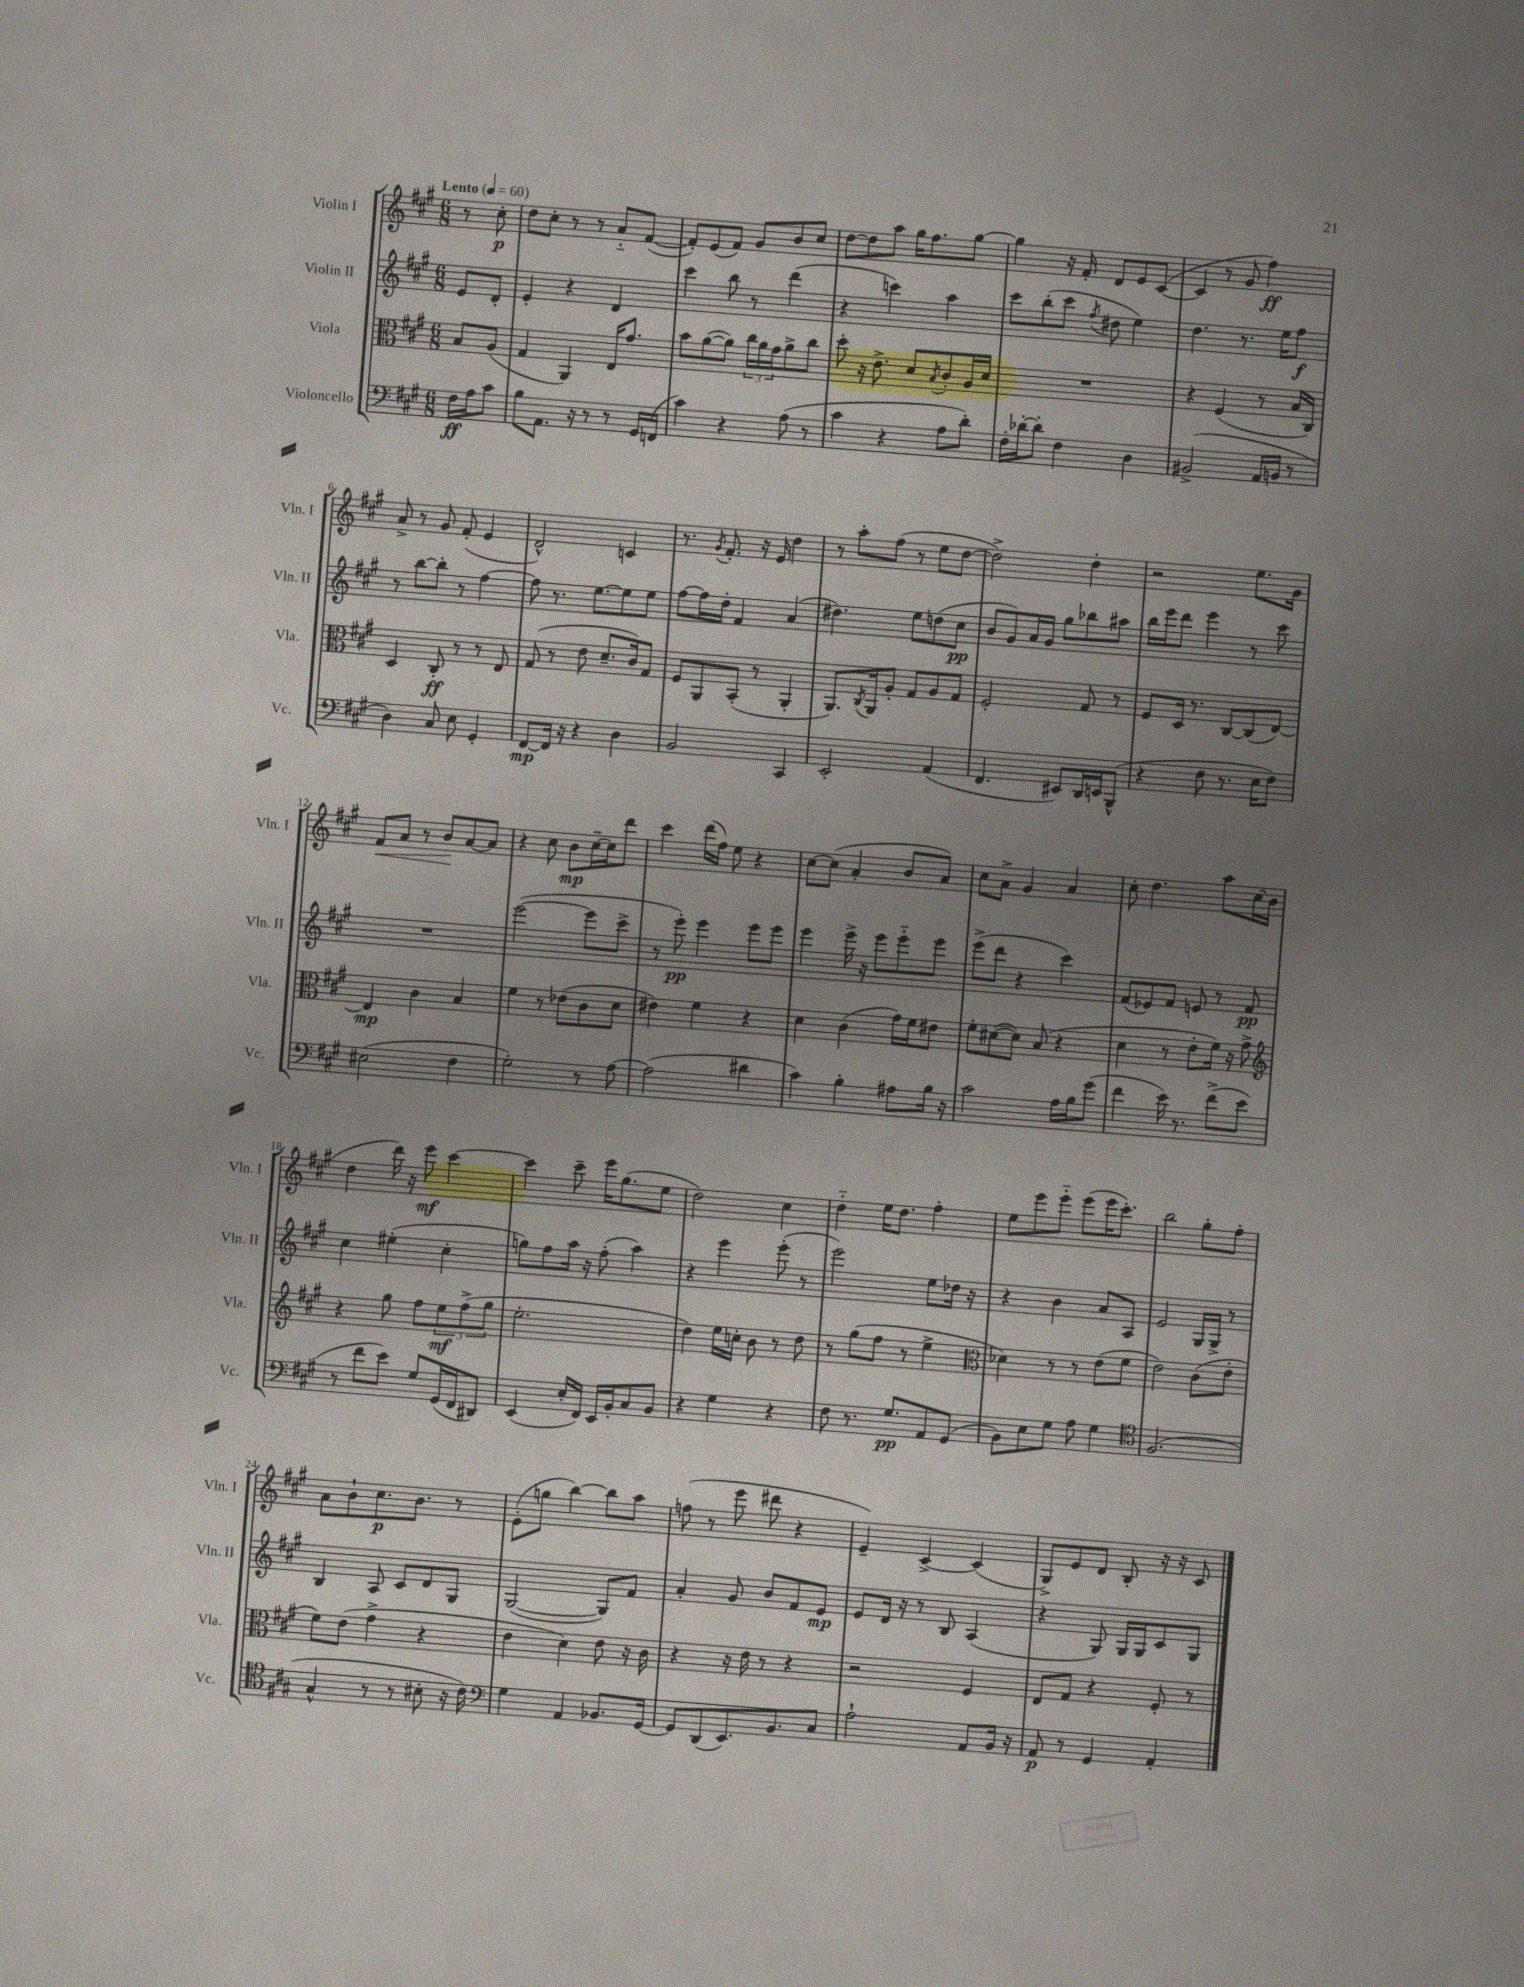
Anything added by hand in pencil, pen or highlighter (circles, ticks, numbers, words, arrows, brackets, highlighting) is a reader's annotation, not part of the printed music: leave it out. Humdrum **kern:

**kern	**kern	**kern	**kern
*staff4	*staff3	*staff2	*staff1
*clefF4	*clefC3	*clefG2	*clefG2
*k[f#c#g#]	*k[f#c#g#]	*k[f#c#g#]	*k[f#c#g#]
*M6/8	*M6/8	*M6/8	*M6/8
*MM60	*MM60	*MM60	*MM60
16F#	8B	8e	8r
16A	.	.	.
8c#	(8A	8d'	8cc#'
=	=	=	=
8B	4G#	4e'	8dd
8.AA	.	.	8cc#'
.	4AA)	4r	8r
16r	.	.	.
8r	.	.	8r
8r	16E	4d	8a'~
.	8.g#	.	.
16GG#	.	.	([8f#
(16FF	.	.	.
=	=	=	=
4c#)	8b	4ccc#	8f#'])
.	([8a	.	(8e
4r	8a])	8bb	8f#)
.	24cc#	8r	8g#
.	24a	.	.
.	24g#	.	.
(8A	8a^	(4ddd	8b
8r	8cc#	.	8cc#
=	=	=	=
4c#	8dd'	4r	[8dd
.	16r	.	8dd]
.	8.e^	.	.
4r	.	4ccc)	8aa
.	8d	.	16gg#
.	.	.	8.ff#
.	8qB	.	.
8A	8c#'	4aa	.
8d')	16A	.	[8gg#
.	16d	.	.
=	=	=	=
16F#'	2.r	8ccc#	4gg#]
[16d-'	.	.	.
8d-']	.	(8bb'	.
4F#	.	8ccc#	16r
.	.	.	16f#'
.	.	8qff#	.
.	.	8dd#	8d
4D	.	4ee)	8e
.	.	.	([8c#
=	=	=	=
(2BB#^	4r	4.dd	4c#]
.	(4F#	.	8r
.	.	8.r	8g#
16AA	8r	.	4ff#)
16BB	.	16ee	.
8r	16B	8ff#	.
.	16C#)	.	.
=	=	=	=
4D)	4D	8r	8a^
.	.	[8bb	8r
8C#	8C#'	8bb']	8g#
8E	8r	8r	(8f#'
4GG#'	8r	[4ff#	4e
.	8E	.	.
=	=	=	=
[8FF#	(8G#	8ff#]	2d^^)
16FF#]	8r	8.r	.
16r	.	.	.
4r	8e	.	.
.	.	[8.ee	.
.	8.d~	.	.
4D	.	8ee]	4c
.	16c#)	.	.
.	8G#	8ee	.
=	=	=	=
2BB	8F#	[8ff#	8.r
.	8AA	16ff#]	.
.	.	.	8qg#
.	.	16dd'	8.f#'
.	(8BB'	4f#	.
.	8r	.	16r
.	.	.	16e
4CC#	4AA'	(4a	4dd
=	=	=	=
2EE'	8.AA)	4.dd#)	8r
.	.	.	8aa'
.	8qC#	.	.
.	16AA	.	.
.	8A'	.	(8ff#
.	8G#	8ee	8r
(4AA	8A	(8dd	8ee
.	8G#	8cc#	[8dd
=	=	=	=
4.FF#	2F#'	8b	2dd^])
.	.	8g#)	.
.	.	16a	.
.	.	16g#	.
8EE#)	.	8gg#	.
16DD	8G#	8bb-	4dd'
16EE	.	.	.
(8BBB^^	8r	8aa#	.
=	=	=	=
4r	8F#	16bb	2r
.	.	16eee	.
.	16D	8ddd	.
.	8.r	.	.
8F#	.	4eee	.
8.r	[8C#	.	.
.	(8C#]	8r	8.ee
16E	.	.	.
8F#)	[8E)	8ccc#	.
.	.	.	16g#
=	=	=	=
(2E#	4E]	2.r	8f#
.	.	.	8a
.	4c#	.	8r
.	.	.	8b
4F#	4B	.	[8a
.	.	.	8a]
=	=	=	=
2G#')	4f#	([2eee	4r
.	8r	.	8cc#
.	(8e-	.	8b
8r	8c#	8eee]	[16cc#~
.	.	.	16cc#]
[8A	8d	8ccc#^	8ddd
=	=	=	=
(2A]	4e#)	8r	4ccc#
.	.	8eee')	.
.	4f#	4eee	(16ddd
.	.	.	16ff#)
.	.	.	8ee
4d#	4r	8eee	4r
.	.	8eee	.
=	=	=	=
4c#)	4d	4eee	[8cc#
.	.	.	(8cc#]
4B'	(4c#	16eee^	4a'
.	.	16r	.
.	.	8eee	.
8A#	16g#)	8eee'~	8b
.	16f#	.	.
16B	8e#	8eee	8a)
16r	.	.	.
=	=	=	=
2c#	8f#'	(8eee^	8cc#
.	([8d#	8ddd	8a^
.	8d#])	4r	4g#
.	(8B	.	.
16A	4r	4ccc#)	4a
16B	.	.	.
(8g#	.	.	.
=	=	=	=
4f#	4d	(8f#	8cc#'
.	.	8e-)	4.dd
16e)	8r	8f#	.
8.r	.	.	.
.	8e'	8e	.
(8f#^	16f#)	8r	8aa
.	16r	.	.
8e	8g#^	8f#	(16cc#
.	.	.	16b
=	=	=	=
*	*clefG2	*	*
8r	4r	4cc#	4dd
8f#	.	.	.
8e)	8gg#	(4ee#'	16ddd)
.	.	.	16r
8G#	8ff#	.	8eee
(16GG#	12ee	4cc#'	[4ccc#
16FF#	.	.	.
.	(12ff#^	.	.
8DD#)	.	.	.
.	12gg#	.	.
=	=	=	=
(4EE	2.ee'	8gg)	4ccc#]
.	.	8ff#	.
16E'	.	16aa	8ccc#~
16FF#)	.	16r	.
16EE	.	(8ff#'	16eee
16BB'	.	.	(8.gg#
8C#	.	4aa)	.
8BB	.	.	8ee
=	=	=	=
4r	4dd)	4r	2dd)
4G#	16ee	4eee	.
.	16cc'	.	.
.	8b	.	.
4r	8r	(8eee'	4cc#
.	8dd	8r	.
=	=	=	=
8F#	8r	2eee)	4dd'~
8.r	(8gg#	.	.
.	8ff#	.	16ee
8.G#	.	.	8.dd
.	8r	.	.
8AA	4ee^	8ee	4ff#'
(8GG#	.	16dd-	.
.	.	16r	.
=	=	=	=
*	*clefC3	*	*
8BB)	4d-)	4r	8ee
8E	.	.	8eee
8G#	8r	4b	8eee'~
8A	8r	.	(8eee
4G#	(8e	8a	16eee
.	.	.	8.ccc#')
.	8f#	8A	.
=	=	=	=
*clefC4	*	*	*
(2.F#	2e)	2e	2bb
.	(8c#	16G#	8gg#'
.	.	16G#^	.
.	8e'	8r	8ff#'
=	=	=	=
4G#^^	8f#)	4B	8a
.	(8e	.	8b`
8r	4g#^	8A	8.cc#
8r	.	8c#	.
.	.	.	8.b
8B#'	4r	8d	.
16r	.	8G#	8r
16c#)	.	.	.
=	=	=	=
*clefF4	*	*	*
4G#	4e	([2G#	(8e'
.	.	.	8gg
4AA	4d)	.	[4bb)
8.BB-	8e	8G#])	8bb]
.	16r	8f#	8aa
[16GG#	16c#	.	.
=	=	=	=
8GG#]	4r	4a'	(8ff
(8DD	.	.	8r
8.EE)	16r	8g#	8eee
.	16e	.	.
.	8r	8b	8ddd#
8.BB	.	.	.
.	4r	8f#	4r
8C#	.	8e	.
=	=	=	=
2A`	2r	8e	4e~)
.	.	16d	.
.	.	16r	.
.	.	8r	[4c#^
.	.	8B	.
8AA	4F#	(4A	(4c#]
16BB	.	.	.
16r	.	.	.
=	=	=	=
8AA	8E	4r	8G#^)
8r	8G#	.	8e
4GG#	4r	8G#)	8d
.	.	16G#	8B'
.	.	16G#	.
4AA'	8F#'	8c#	16r
.	.	.	16r
.	8r	8G#	8c#
==	==	==	==
*-	*-	*-	*-
